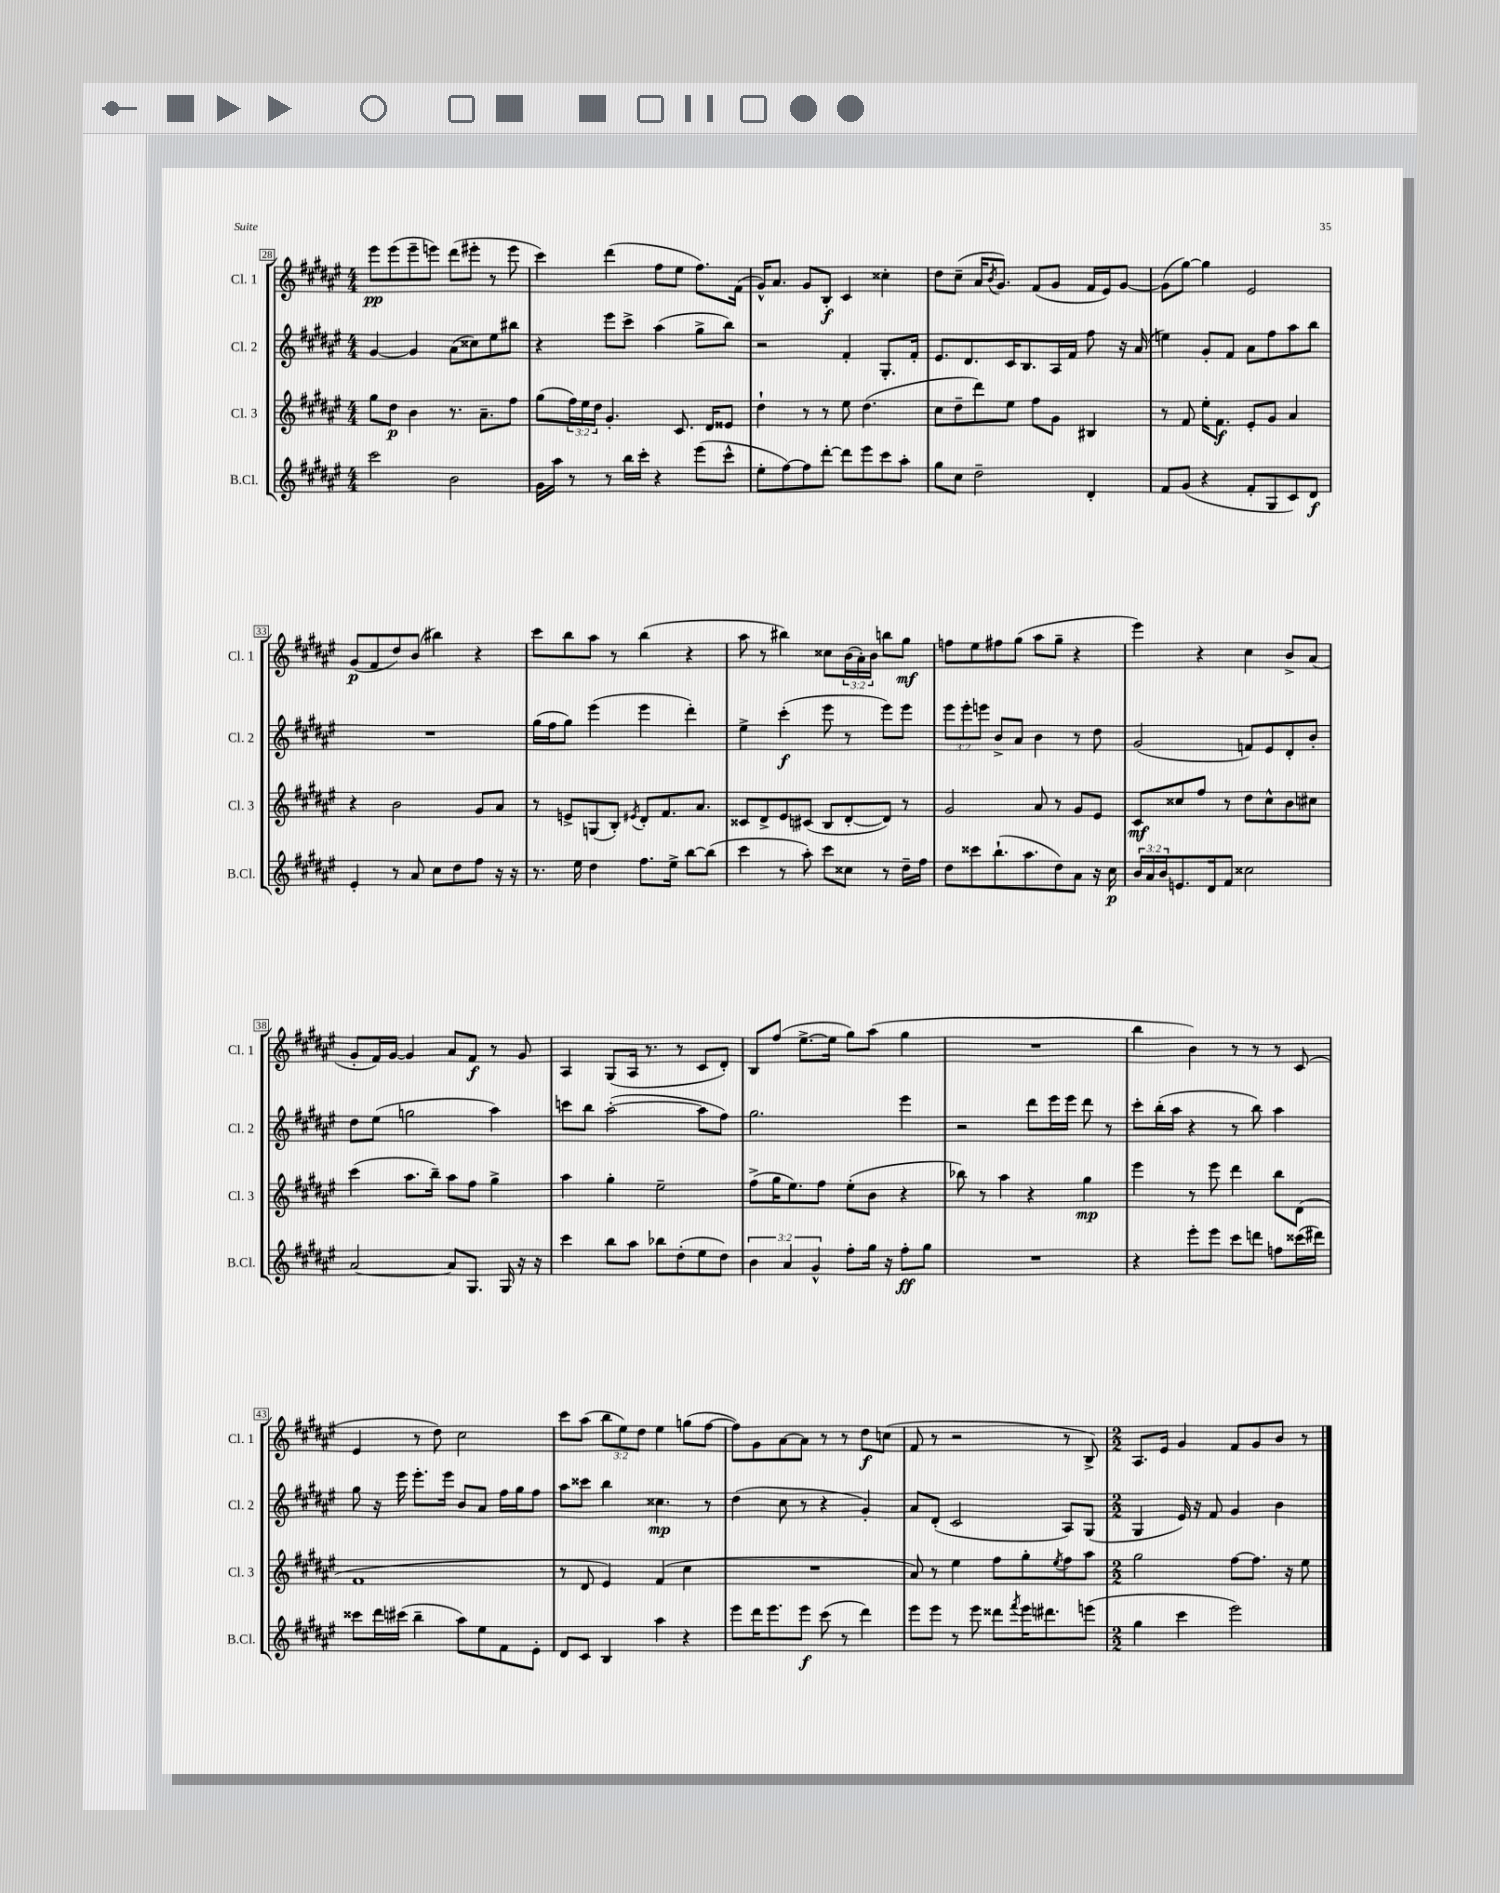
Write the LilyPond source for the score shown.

<<
\new StaffGroup <<
\new Staff = "s0" \with { instrumentName = "Cl. 1" shortInstrumentName = "Cl. 1" } {
    \clef treble \key fis \major \numericTimeSignature \time 4/4 \override Staff.TupletNumber.text = #tuplet-number::calc-fraction-text
    eis'''8\pp eis'''8( eis'''8-- e'''8) dis'''8( eis'''8-. r8 eis'''8 |
    cis'''4) dis'''4( fis''8 eis''8 fis''8.) fis'16( |
    gis'16-^) ais'8. gis'8 b8-.\f cis'4 cisis''4-. |
    dis''8 cis''8--( ais'16 \acciaccatura { b'8 } gis'8.) fis'8( gis'8 fis'16 eis'16) gis'8~ |
    gis'8( gis''8~) gis''4 eis'2 |
    gis'8\p( fis'8 dis''8) b'8( bis''4) r4 |
    cis'''8 b''8 ais''8 r8 b''4( r4 |
    ais''8 r8 bis''4) cisis''8 \tuplet 3/2 { b'16( ais'16-.) b'16 } b''8 gis''8\mf |
    f''8 eis''8 fis''8 gis''8( ais''8 gis''8-- r4 |
    eis'''4) r4 cis''4 b'8-> ais'8( |
    gis'8-. fis'16) gis'16~ gis'4 ais'8 fis'8\f r8 gis'8 |
    ais4 gis8( ais16 r8. r8 cis'8 dis'8-.) |
    b8 fis''8( eis''8.~-> eis''16 gis''8) ais''8( gis''4 |
    R1 |
    b''4 b'4) r8 r8 r8 cis'8( |
    eis'4 r8 dis''8) cis''2 |
    cis'''8 ais''8( \tuplet 3/2 { b''8 eis''8) dis''8 } eis''4 g''8( fis''8~ |
    fis''8) gis'8 ais'8~ ais'8 r8 r8 dis''8\f c''8( |
    fis'8 r8 r2 r8 b8->) |
    \numericTimeSignature \time 2/2 ais8. eis'16 gis'4 fis'8 gis'8 b'8 r8 \bar "|." |
}
\new Staff = "s1" \with { instrumentName = "Cl. 2" shortInstrumentName = "Cl. 2" } {
    \clef treble \key fis \major \numericTimeSignature \time 4/4 \override Staff.TupletNumber.text = #tuplet-number::calc-fraction-text
    gis'4~ gis'4 ais'8( cisis''8) eis''8 bis''8 |
    r4 eis'''8 cis'''8-> ais''4( gis''8-> b''8) |
    r2 fis'4-. gis8.-. fis'16-. |
    eis'8. dis'8. cis'16 b8. ais16 fis'16 fis''8 r16 ais'16( |
    e''4) gis'8-. fis'8 ais'8 fis''8 ais''8 b''8 |
    R1 |
    gis''16( fis''16 gis''8) eis'''4( eis'''4 dis'''4-.) |
    eis''4-> cis'''4-.\f( eis'''8 r8 eis'''8) eis'''8 |
    \tuplet 3/2 { eis'''8 eis'''8-. e'''8 } b'8-> ais'8 b'4 r8 dis''8 |
    gis'2( f'8) eis'8 dis'8-. b'8-. |
    dis''8 eis''8( g''2 ais''4) |
    c'''8 b''8 ais''2~-.( ais''8 fis''8) |
    gis''2. eis'''4 |
    r2 dis'''8 eis'''16 eis'''16 dis'''8 r8 |
    cis'''8-. b''16-.( ais''16 r4 r8 b''8) ais''4 |
    gis''8 r16 eis'''16 eis'''8.-. eis'''16 b'8 ais'8 fis''16 gis''16 fis''8 |
    ais''8 cisis'''8 b''4 cisis''4.\mp r8 |
    dis''4( cis''8 r8 r4 gis'4-.) |
    ais'8 dis'8-.( cis'2 ais8) gis8( |
    \numericTimeSignature \time 2/2 gis4 eis'16) r16 fis'8 gis'4 b'4 \bar "|." |
}
\new Staff = "s2" \with { instrumentName = "Cl. 3" shortInstrumentName = "Cl. 3" } {
    \clef treble \key fis \major \numericTimeSignature \time 4/4 \override Staff.TupletNumber.text = #tuplet-number::calc-fraction-text
    gis''8 dis''8\p b'4 r8. ais'8.-- fis''8 |
    gis''8( \tuplet 3/2 { fis''16) eis''16 dis''16 } gis'4.-. cis'8. dis'16 eisis'8 |
    dis''4-! r8 r8 eis''8 dis''4.( |
    cis''8 dis''8-- dis'''8) eis''8 fis''8 gis'8 bis4 |
    r8 fis'8 eis''16-. fis'8.\f eis'8-. gis'8 ais'4 |
    r4 b'2 gis'8 ais'8 |
    r8 e'8-> g8( b8-.) \acciaccatura { eis'8 } dis'8-. fis'8. ais'8. |
    cisis'8 dis'8-> eis'8 cis'8( b8 dis'8~-. dis'8) r8 |
    gis'2 ais'8 r8 gis'8 eis'8 |
    cis'8\mf cisis''8 fis''8 r8 dis''8 cisis''8-^ b'8 cis''8 |
    cis'''4( ais''8. b''16--) ais''8 fis''8 gis''4-> |
    ais''4 gis''4-. eis''2-- |
    fis''8->( gis''16 eis''8.) fis''8 eis''8-.( b'8 r4 |
    bes''8) r8 ais''4 r4 gis''4\mp |
    eis'''4 r8 eis'''8 dis'''4 b''8 dis'8( |
    fis'1 |
    r8 dis'8 eis'4) fis'4( cis''4 |
    R1 |
    ais'8) r8 eis''4 fis''8 gis''8-. \acciaccatura { eis''8 } fis''8 ais''8 |
    \numericTimeSignature \time 2/2 gis''2 fis''8~ fis''8. r16 eis''8 \bar "|." |
}
\new Staff = "s3" \with { instrumentName = "B.Cl." shortInstrumentName = "B.Cl." } {
    \clef treble \key fis \major \numericTimeSignature \time 4/4 \override Staff.TupletNumber.text = #tuplet-number::calc-fraction-text
    cis'''2 b'2 |
    gis'16 ais''16 r8 r8 b''16 cis'''16-. r4 eis'''8( cis'''8-^ |
    eis''8-. fis''8~) fis''8 dis'''8~-. dis'''8 eis'''8 cis'''8 ais''8-. |
    gis''8 cis''8 dis''2-- dis'4-. |
    fis'8 gis'8( r4 fis'8-. gis8 cis'8) dis'8\f |
    eis'4-. r8 ais'8 cis''8 dis''8 fis''8 r16 r16 |
    r8. eis''16 dis''4 fis''8. eis''16-> b''8~ b''8( |
    cis'''4 r8 ais''8-.) cis'''8 cisis''8 r8 dis''16-- fis''16 |
    dis''8 cisis'''8 b''8.-!( ais''8. dis''8) ais'8 r16 cis''16\p |
    \tuplet 3/2 { b'16 ais'16 b'16 } e'8. dis'16 fis'8 cisis''2 |
    ais'2~ ais'8 gis8. gis16 r16 r16 |
    cis'''4 b''8 ais''8 bes''8 dis''8-.( eis''8 dis''8) |
    \tuplet 3/2 { b'4 ais'4 gis'4-^ } fis''8-. gis''16 r16 fis''8-.\ff gis''8 |
    R1 |
    r4 eis'''8-. eis'''8 cis'''8 d'''8 f''8 cisis'''16( dis'''16) |
    cisis'''8 dis'''16 cis'''16( b''4-- ais''8) eis''8 fis'8 eis'8-. |
    dis'8 cis'8 b4 ais''4 r4 |
    eis'''8 dis'''16 eis'''8. eis'''8\f cis'''8( r8 dis'''4) |
    eis'''8 eis'''8 r8 eis'''8 disis'''8 \acciaccatura { fis'''8 } eis'''16 dis'''8. e'''8( |
    \numericTimeSignature \time 2/2 gis''4 cis'''4 eis'''2) \bar "|." |
}
>>
>>
\layout { \context { \Score currentBarNumber = #28 \override BarNumber.stencil = #(make-stencil-boxer 0.1 0.3 ly:text-interface::print) } }
